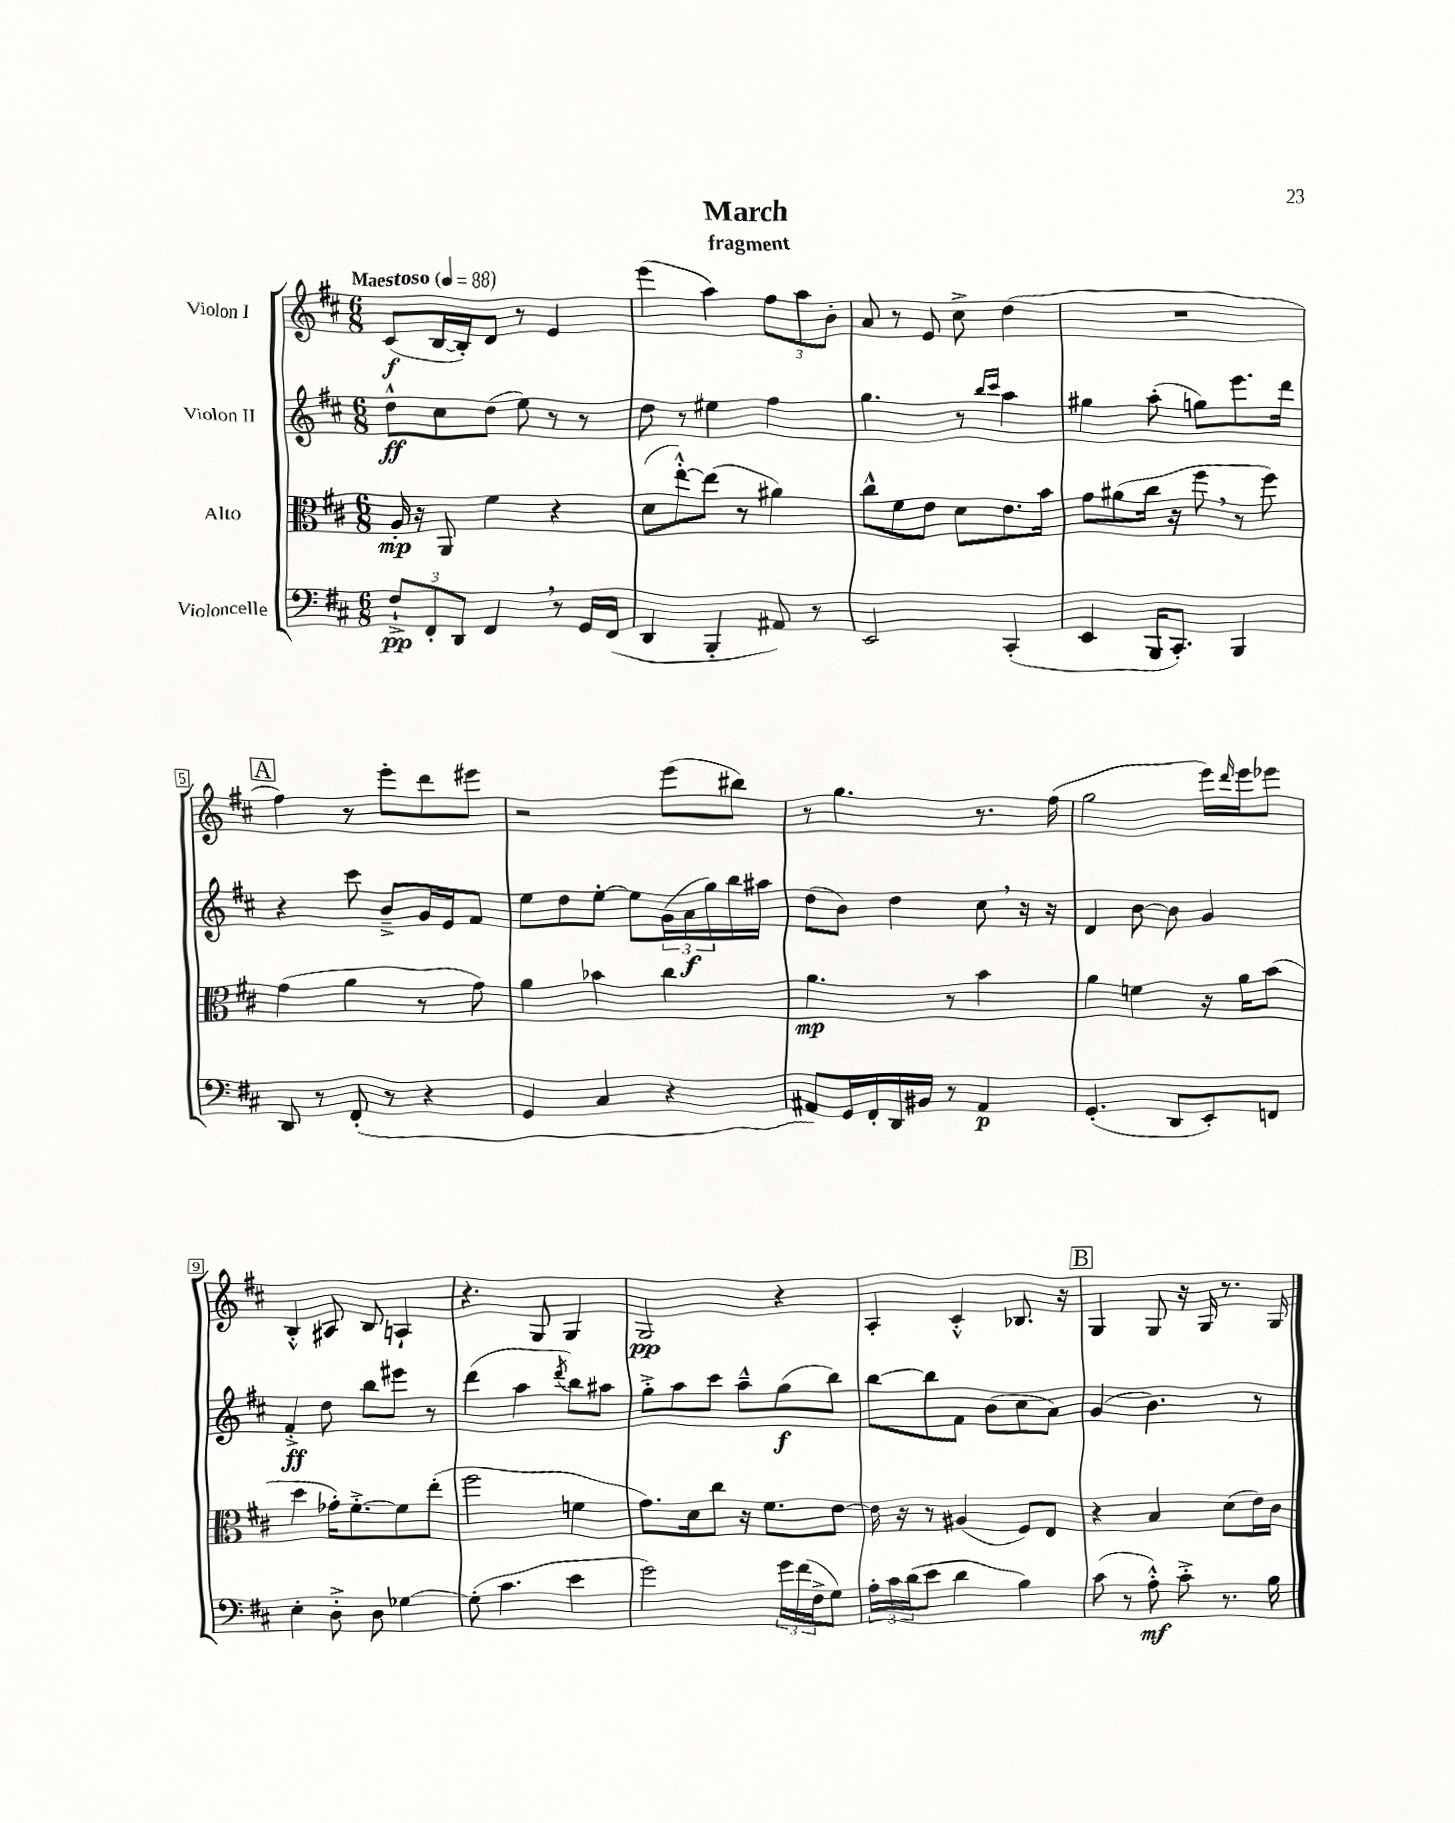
\header { title = "March" subtitle = "fragment" }
<<
\new StaffGroup <<
\new Staff = "s0" \with { instrumentName = "Violon I" } {
    \clef treble \key d \major \numericTimeSignature \time 6/8 \tempo "Maestoso" 4 = 88
    cis'8\f( b16~ b16-.) d'8 r8 e'4 |
    e'''4( a''4) \tuplet 3/2 { fis''8 a''8 b'8-. } |
    a'8 r8 e'8 cis''8-> d''4( |
    R2. |
    \mark \markup { \box "A" } fis''4) r8 e'''8-. d'''8 eis'''8 |
    r2 e'''8( bis''8) |
    r8 g''4. r8. fis''16( |
    g''2 e'''16) \grace { d'''16 } e'''16 ees'''8 |
    b4-.-^ ais8 b8 a4-! |
    r4. g8 g4 |
    g2\pp r4 |
    a4-. cis'4-.-^ bes8. r16 |
    \mark \markup { \box "B" } g4 g8 r16 g16 r8. g16 \bar "|." |
}
\new Staff = "s1" \with { instrumentName = "Violon II" } {
    \clef treble \key d \major \numericTimeSignature \time 6/8
    d''8-^\ff cis''8 d''8( e''8) r8 r8 |
    d''8 r8 eis''4 fis''4 |
    g''4. r8 \grace { b''16 cis'''16 } a''4 |
    gis''4 a''8-.( g''8) e'''8. d'''16 |
    \mark \markup { \box "A" } r4 cis'''8 b'8---> g'16 e'16 fis'8 |
    e''8 d''8 e''8~-. e''8 \tuplet 3/2 { g'16( a'16\f g''16) } b''16 ais''16 |
    d''8( b'8) d''4 cis''8 \breathe r16 r16 |
    d'4 b'8~ b'8 g'4 |
    fis'4-.->\ff d''8 b''8 eis'''8 r8 |
    d'''4( a''4 \acciaccatura { d'''8 } b''8) ais''8 |
    g''8-.-> a''8 cis'''8 a''8---^ g''8\f( b''8) |
    b''8~ b''8 fis'8 b'8( cis''8 a'8) |
    \mark \markup { \box "B" } g'4( b'4.) r8 \bar "|." |
}
\new Staff = "s2" \with { instrumentName = "Alto" } {
    \clef alto \key d \major \numericTimeSignature \time 6/8
    a16-.\mp r16 a,8 fis'4 r4 |
    d'8( e''8~-.-^) e''8( r8 ais'4) |
    cis''8-^ fis'8 e'8 d'8 e'8. b'16 |
    g'8 ais'8( cis''16 r16 fis''8 \breathe r8 fis''8) |
    \mark \markup { \box "A" } g'4( a'4 r8 g'8) |
    a'4 bes'4 cis''4 |
    a'4.\mp r8 b'4 |
    a'4 f'4 r16 a'16 b'8( |
    d''4 ges'16-.) fis'8.~-.-> fis'8 e''8-.( |
    fis''2 f'4 |
    g'8.) d'16 cis''8 r16 fis'8. e'8~ |
    e'16 r16 r8 ais4( fis8) e8 |
    \mark \markup { \box "B" } r4 b4 d'8( e'16) cis'16 \bar "|." |
}
\new Staff = "s3" \with { instrumentName = "Violoncelle" } {
    \clef bass \key d \major \numericTimeSignature \time 6/8
    \tuplet 3/2 { fis8-!->\pp fis,8-. d,8 } fis,4 \breathe r8 g,16 fis,16( |
    d,4 b,,4-. ais,8) r8 |
    e,2 cis,4-.( |
    e,4 b,,16 cis,8.-.) b,,4 |
    \mark \markup { \box "A" } d,8 r8 fis,8-.( r8 r4 |
    g,4 cis4 r4 |
    ais,8) g,16 fis,16-. d,16 bis,16 r8 ais,4\p |
    g,4.-.( d,8 e,8-.) f,8 |
    e4-. d8-.-> d8 ges4~ |
    ges8-.( cis'4. e'4 |
    g'2) \tuplet 3/2 { g'16 fis'16( fis16-> } g8) |
    \tuplet 3/2 { a16-. cis'16 d'16( } e'8 d'4 b4) |
    \mark \markup { \box "B" } cis'8( r8 a8-.-^\mf) cis'8-.-> r8. b16 \bar "|." |
}
>>
>>
\layout { \context { \Score \override BarNumber.stencil = #(make-stencil-boxer 0.1 0.3 ly:text-interface::print) } }
